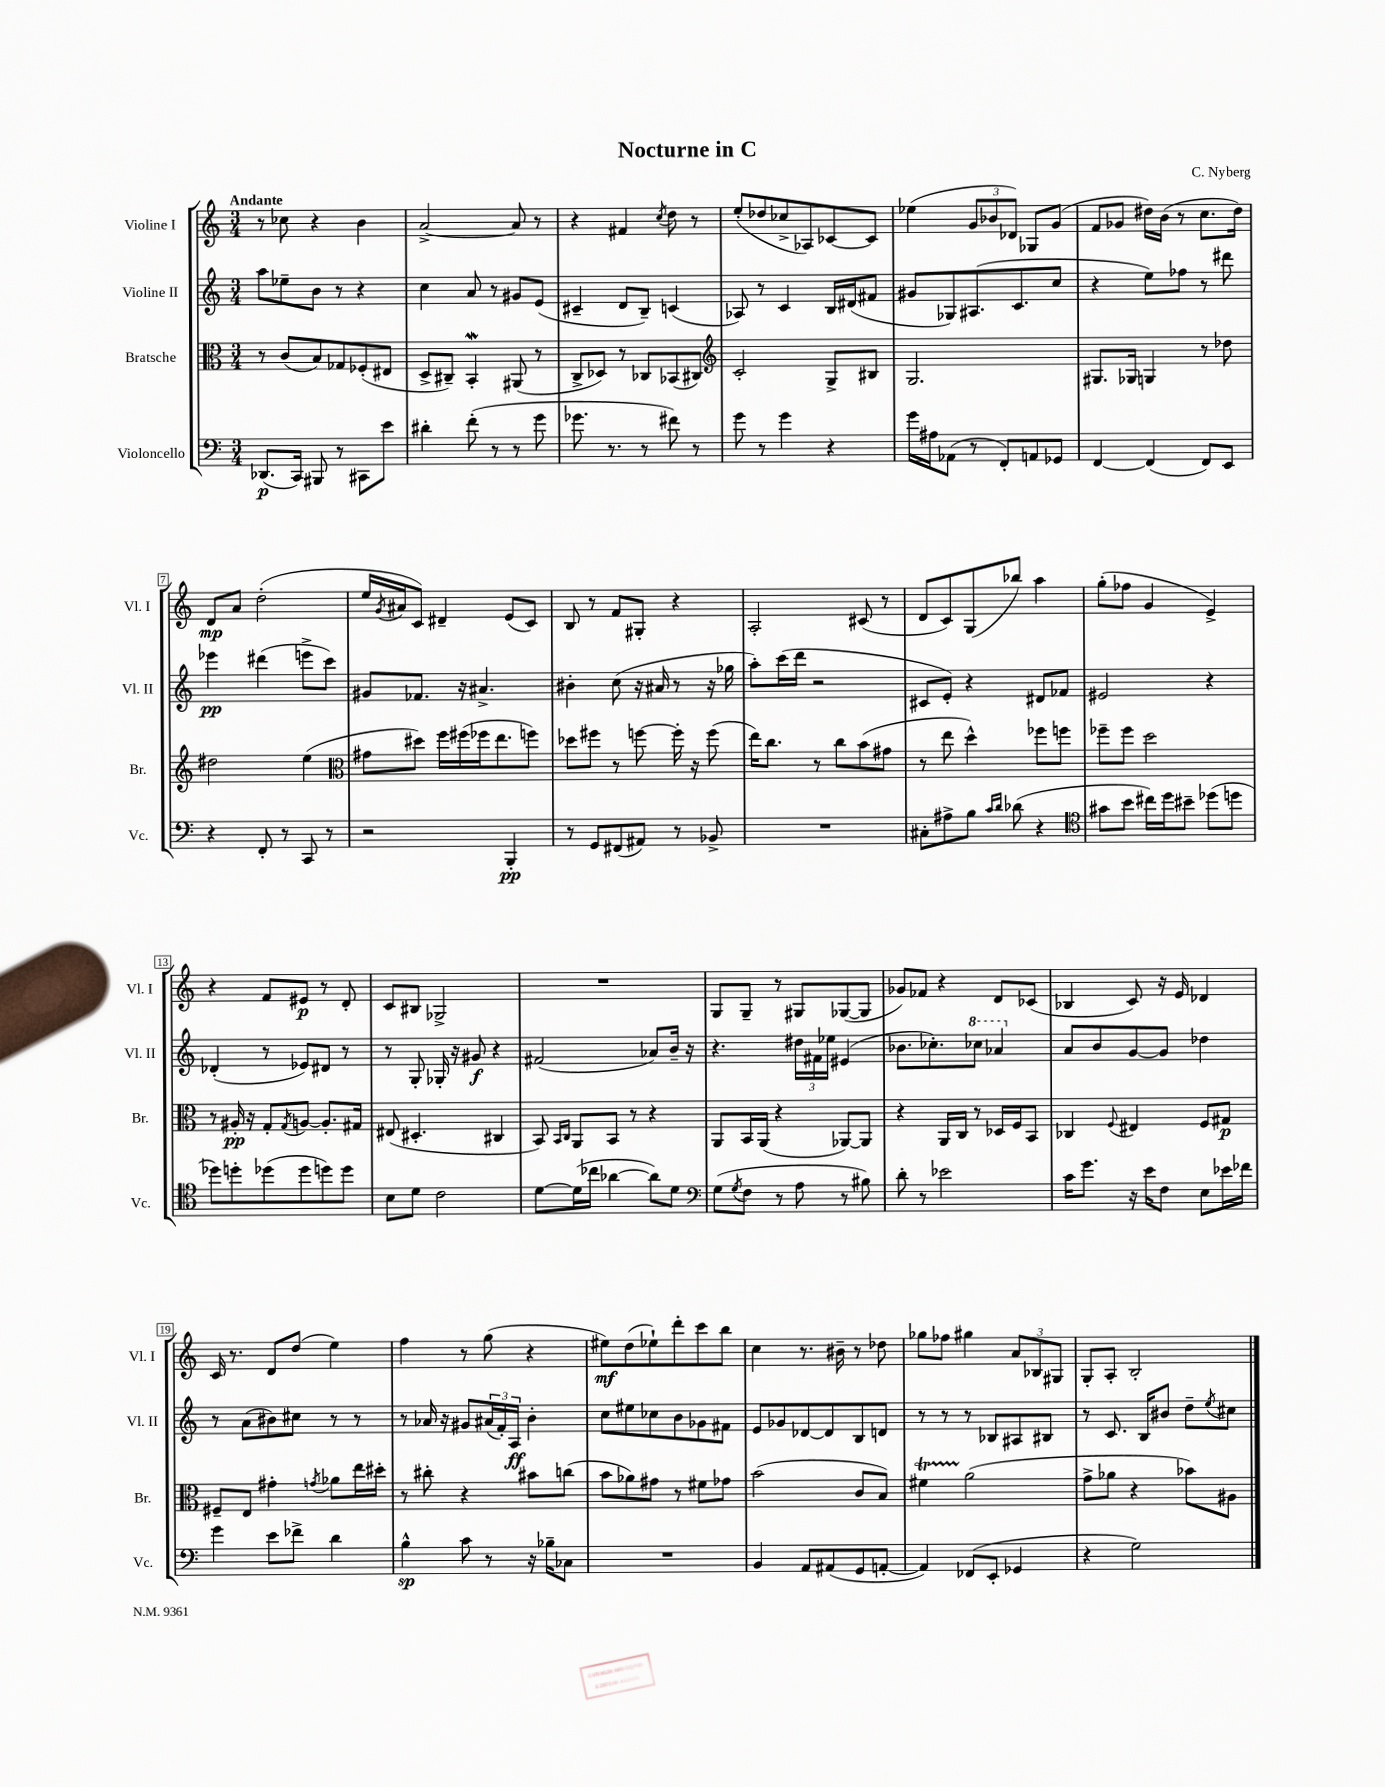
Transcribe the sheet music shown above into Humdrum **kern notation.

**kern	**dynam	**kern	**dynam	**kern	**dynam	**kern	**dynam
*part4	*part4	*part3	*part3	*part2	*part2	*part1	*part1
*staff4	*staff4	*staff3	*staff3	*staff2	*staff2	*staff1	*staff1
*I"Violoncello	*	*I"Bratsche	*	*I"Violine II	*	*I"Violine I	*
*I'Vc.	*	*I'Br.	*	*I'Vl. II	*	*I'Vl. I	*
*clefF4	*	*clefC3	*	*clefG2	*	*clefG2	*
*k[]	*	*k[]	*	*k[]	*	*k[]	*
*M3/4	*	*M3/4	*	*M3/4	*	*M3/4	*
=1	=1	=1	=1	=1	=1	=1	=1
!	!	!	!	!	!	!LO:TX:a:B:t=Andante	!
(8.DD-X/L	p	8r	.	8aa\L	.	8r	.
.	.	(8c/L	.	8ee-X~\	.	8cc-X\	.
16CC/Jk)	.	.	.	.	.	.	.
8BBB#X/	.	8B/)	.	8b\J	.	4r	.
8r	.	8G-X/	.	8r	.	.	.
8CC#X\L	.	(8F-X'/	.	4r	.	4b\	.
8e\J	.	8E#X/J	.	.	.	.	.
=2	=2	=2	=2	=2	=2	=2	=2
4d#X'\	.	8D^/L	.	4cc\	.	[2a^/	.
.	.	8C#X~/J)	.	.	.	.	.
(8f'\	.	4BBW'/	.	8a/	.	.	.
8r	.	.	.	8r	.	.	.
8r	.	(8AA#X/	.	8g#X/L	.	8a/]	.
8g\	.	8r	.	(8e/J	.	8r	.
=3	=3	=3	=3	=3	=3	=3	=3
8.g-X\	.	8C^/L	.	4c#X~/	.	4r	.
.	.	8D-X/J)	.	.	.	.	.
8.r	.	.	.	.	.	.	.
.	.	8r	.	8d/L	.	4f#X/	.
8r	.	8C-X/L	.	8B~/J)	.	.	.
.	.	.	.	.	.	8qcc/	.
8f#X\)	.	(8BB-X/	.	(4cn/	.	8dd\	.
8r	.	8C#X/J)	.	.	.	8r	.
=4	=4	=4	=4	=4	=4	=4	=4
*	*	*clefG2	*	*	*	*	*
8g\	.	2c'/	.	8A-X/)	.	(8ee'/L	.
8r	.	.	.	8r	.	8dd-X/	.
4g\	.	.	.	4c/	.	8cc-X^/	.
.	.	.	.	.	.	8A-X/)	.
4r	.	8G^/L	.	16B/LL	.	[8c-X/	.
.	.	.	.	(16d#X/J	.	.	.
.	.	8B#X/J	.	8f#X/J	.	8c-/J]	.
=5	=5	=5	=5	=5	=5	=5	=5
16g\LL	.	2.G/	.	8g#X/L	.	(4ee-X\	.
16A#X\J	.	.	.	.	.	.	.
(8AA-X\J	.	.	.	8G-X/)	.	.	.
8r	.	.	.	(8.A#X/	.	12g/L	.
.	.	.	.	.	.	12b-X/	.
8FF'/L)	.	.	.	.	.	.	.
.	.	.	.	.	.	12d-X/J)	.
.	.	.	.	8.c/	.	.	.
8AAn/	.	.	.	.	.	8G-X/L	.
8GG-X/J	.	.	.	8cc/J	.	(8g/J	.
=6	=6	=6	=6	=6	=6	=6	=6
[4FF/	.	8.G#X/L	.	4r	.	8f/L	.
.	.	.	.	.	.	8g-X/J	.
.	.	16G-X/Jk	.	.	.	.	.
(4FF/]	.	4Gn/	.	8ee\L)	.	16dd#X\LL)	.
.	.	.	.	.	.	(16b\JJ	.
.	.	.	.	8ff-X\J	.	8r	.
8FF/L)	.	8r	.	8r	.	8.cc\L	.
8EE/J	.	8dd-X\	.	8ddd#X\	.	.	.
.	.	.	.	.	.	16dd#\Jk)	.
!!LO:LB:g=z
=7	=7	=7	=7	=7	=7	=7	=7
4r	.	2dd#X\	.	4eee-X\	pp	8d/L	mp
.	.	.	.	.	.	8a/J	.
8FF'/	.	.	.	(4ddd#X\	.	(2dd'\	.
8r	.	.	.	.	.	.	.
8CC/	.	(4ee\	.	8eeen^\L	.	.	.
8r	.	.	.	8ccc\J)	.	.	.
=8	=8	=8	=8	=8	=8	=8	=8
*	*	*clefC3	*	*	*	*	*
2r	.	8g#X\L	.	8g#X/L	.	16ee/LL	.
.	.	.	.	.	.	8qg/	.
.	.	.	.	.	.	16a#X/J	.
.	.	8dd#X\J)	.	8.f-X/J	.	8c/J)	.
.	.	16ff\LL	.	.	.	4d#X~/	.
.	.	(16ff#X\	.	16r	.	.	.
.	.	16ff-X\J	.	4.a#X^/	.	.	.
.	.	8.ee\	.	.	.	.	.
4BBB'/	pp	.	.	.	.	(8e/L	.
.	.	8ffn\J)	.	.	.	8c/J)	.
=9	=9	=9	=9	=9	=9	=9	=9
8r	.	8dd-X\L	.	4b#X'\	.	8B/	.
8GG/L	.	8ff#X\J	.	.	.	8r	.
(8FF#X/	.	8r	.	(8cc\	.	8f/L	.
8AA#X/J)	.	[8ffn\	.	16r	.	8G#X'/J	.
.	.	.	.	16a#X/	.	.	.
8r	.	16ff'\]	.	8r	.	4r	.
.	.	16r	.	.	.	.	.
8BB-X^/	.	(8ff\	.	16r	.	.	.
.	.	.	.	16gg-X\	.	.	.
=10	=10	=10	=10	=10	=10	=10	=10
2.r	.	16ee\KL)	.	8aa'\L)	.	2A'/	.
.	.	8.cc\J	.	.	.	.	.
.	.	.	.	(16ccc\L	.	.	.
.	.	.	.	16ddd\JJ	.	.	.
.	.	8r	.	2r	.	.	.
.	.	8cc\L	.	.	.	.	.
.	.	(8b\	.	.	.	(8c#X/	.
.	.	8g#X\J	.	.	.	8r	.
=11	=11	=11	=11	=11	=11	=11	=11
8C#X'\L	.	8r	.	8c#X/L	.	8d/L	.
8A#X^\	.	8ee\	.	8e'/J)	.	8c/)	.
8B\J	.	4dd^^\)	.	4r	.	(8G/	.
16qqc/LL	.	.	.	.	.	.	.
16qqd/JJ	.	.	.	.	.	.	.
(8d-X\	.	.	.	.	.	8bb-X/J)	.
4r	.	8ff-X\L	.	8d#X/L	.	4aa\	.
.	.	8ffn\J	.	8f-X/J	.	.	.
=12	=12	=12	=12	=12	=12	=12	=12
*clefC4	*	*	*	*	*	*	*
8g#X\L	.	8ff-X~\L	.	2e#X/	.	(8gg'\L	.
8b\J	.	8ff-\J	.	.	.	8ff-X\J	.
16cc#X\LL)	.	2dd\	.	.	.	4g/	.
16dd\J	.	.	.	.	.	.	.
8b#X~\J	.	.	.	.	.	.	.
(8dd-X\L	.	.	.	4r	.	4e^/)	.
8ddn\J	.	.	.	.	.	.	.
!!LO:LB:g=z
=13	=13	=13	=13	=13	=13	=13	=13
8dd-X\L)	.	8r	.	(4d-X'/	.	4r	.
8ddn'\	.	16A#X'/	pp	.	.	.	.
.	.	16r	.	.	.	.	.
(8dd-X\	.	8G'/L	.	8r	.	8f/L	.
.	.	8qG/	.	.	.	.	.
8dd-\	.	[8An/J	.	8e-X/L)	.	8e#X/J	p
8ddn\)	.	8.A'/L]	.	8d#X/J	.	8r	.
8dd\J	.	.	.	8r	.	8d'/	.
.	.	16G#X/Jk	.	.	.	.	.
=14	=14	=14	=14	=14	=14	=14	=14
8B\L	.	(8E#X/	.	8r	.	8c/L	.
8d\J	.	4.D#X'/	.	8G'/	.	8B#X/J	.
2c\	.	.	.	16G-X'/	.	2G-X^/	.
.	.	.	.	16r	.	.	.
.	.	.	.	8g#X/	f	.	.
.	.	4C#X/	.	4r	.	.	.
=15	=15	=15	=15	=15	=15	=15	=15
[8d\L	.	8BB/)	.	(2f#X/	.	2.r	.
.	.	16qqBB/LL	.	.	.	.	.
.	.	16qqC/JJ	.	.	.	.	.
(16d\L]	.	8AA/L	.	.	.	.	.
16cc-X\JJ	.	.	.	.	.	.	.
[4a-X\	.	8BB/J	.	.	.	.	.
.	.	8r	.	.	.	.	.
8a-\L])	.	4r	.	8a-X/L)	.	.	.
8d\J	.	.	.	16b~/Jk	.	.	.
.	.	.	.	16r	.	.	.
=16	=16	=16	=16	=16	=16	=16	=16
*clefF4	*	*	*	*	*	*	*
(8G\L	.	8AA/L	.	4.r	.	8G/L	.
8qG/	.	.	.	.	.	.	.
8F\J	.	16BB/L	.	.	.	8G~/J	.
.	.	(16AA/JJ	.	.	.	.	.
8r	.	4r	.	.	.	8r	.
8A\	.	.	.	24dd#X\LL	.	8G#X/L	.
.	.	.	.	24f#X\	.	.	.
.	.	.	.	24ee-X\JJ	.	.	.
8r	.	[8AA-X/L)	.	(4e#X/	.	([8G-X/	.
8B#X\)	.	8AA-/J]	.	.	.	8G-/J]	.
=17	=17	=17	=17	=17	=17	=17	=17
8d'\	.	4r	.	8.b-X\L	.	8g-X/L)	.
8r	.	.	.	.	.	8f-X/J	.
.	.	.	.	8.cc-X'\)	.	.	.
2e-X\	.	16AA/LL	.	.	.	4r	.
.	.	16C/JJ	.	.	.	.	.
*	*	*	*	*8va	*	*	*
.	.	8r	.	8ccc-X\J	.	.	.
.	.	16D-X/LL	.	4aa-X/	.	8d/L	.
.	.	16F/J	.	.	.	.	.
.	.	8BB/J	.	.	.	(8c-X/J	.
=18	=18	=18	=18	=18	=18	=18	=18
*	*	*	*	*X8va	*	*	*
16c\KL	.	4C-X/	.	8a/L	.	4B-X/	.
8.g\J	.	.	.	.	.	.	.
.	.	.	.	8b/	.	.	.
.	.	8qqF/	.	.	.	.	.
16r	.	4E#X/	.	[8g/	.	8c/)	.
16e\KL	.	.	.	.	.	.	.
8F\J	.	.	.	8g/J]	.	16r	.
.	.	.	.	.	.	16e/	.
8E\L	.	8F/L	.	4dd-X\	.	4d-X/	.
16e-X\L	.	8G#X/J	p	.	.	.	.
16f-X\JJ	.	.	.	.	.	.	.
!!LO:LB:g=z
=19	=19	=19	=19	=19	=19	=19	=19
4g\	.	8F#X~/L	.	8r	.	16c/	.
.	.	.	.	.	.	8.r	.
.	.	8E/J	.	(8a\L	.	.	.
8e\L	.	4g#X'\	.	8b#X\)	.	8d/L	.
8f-X^\J	.	.	.	8cc#X\J	.	(8dd/J	.
.	.	8qgn/	.	.	.	.	.
4d\	.	8a-X\L	.	8r	.	4ee\)	.
.	.	16ee\L	.	8r	.	.	.
.	.	16dd#X'\JJ	.	.	.	.	.
=20	=20	=20	=20	=20	=20	=20	=20
4B^^\	sp	8r	.	8r	.	4ff\	.
.	.	8cc#X'\	.	16a-X/	.	.	.
.	.	.	.	16r	.	.	.
8c\	.	4r	.	8g#X/L	.	8r	.
8r	.	.	.	(24a#X/L	.	(8gg\	.
.	.	.	.	24f'/)	.	.	.
.	.	.	.	24A/JJ	ff	.	.
16r	.	8b#X\L	.	4b'\	.	4r	.
16B-X~\KL	.	.	.	.	.	.	.
8C-X\J	.	(8ccn\J	.	.	.	.	.
=21	=21	=21	=21	=21	=21	=21	=21
2.r	.	8b\L	.	8cc\L	.	8ee#X\L)	mf
.	.	8a-X\)	.	8ee#X\	.	(8dd\	.
.	.	8g#X\J	.	8cc-X\	.	8ee-X`\)	.
.	.	8r	.	8b\	.	8ddd'\	.
.	.	8f#X\L	.	8g-X\	.	8ccc\	.
.	.	8g-X\J	.	8f#X\J	.	8bb\J	.
=22	=22	=22	=22	=22	=22	=22	=22
4BB/	.	(2b\	.	8e/L	.	4cc\	.
.	.	.	.	8g-X/	.	.	.
8AA/L	.	.	.	[8d-X/	.	8.r	.
(8AA#X/	.	.	.	8d-/]	.	.	.
.	.	.	.	.	.	16b#X~\	.
8GG/	.	8c/L	.	8B/	.	8r	.
[8AAn'/J	.	8B/J)	.	8dn/J	.	8dd-X\	.
=23	=23	=23	=23	=23	=23	=23	=23
4AA/])	.	4f#Xt\	.	8r	.	8gg-X\L	.
.	.	.	.	8r	.	8ff-X\J	.
(8FF-X/L	.	(2a\	.	8r	.	4gg#X\	.
8EE'/J	.	.	.	8B-X/L	.	.	.
4GG-X/	.	.	.	8A#X/	.	12a/L	.
.	.	.	.	.	.	12B-X/	.
.	.	.	.	8B#X/J	.	.	.
.	.	.	.	.	.	12G#X/J	.
=24	=24	=24	=24	=24	=24	=24	=24
4r	.	8g^\L	.	8r	.	8G'/L	.
.	.	8a-X\J	.	8.c/	.	8A'/J	.
2G\)	.	4r	.	.	.	2B'/	.
.	.	.	.	16B/KL	.	.	.
.	.	.	.	8b#X/J	.	.	.
.	.	8b-X\L)	.	8dd~\L	.	.	.
.	.	.	.	8qee/	.	.	.
.	.	8A#X\J	.	8cc#X\J	.	.	.
==	==	==	==	==	==	==	==
*-	*-	*-	*-	*-	*-	*-	*-
